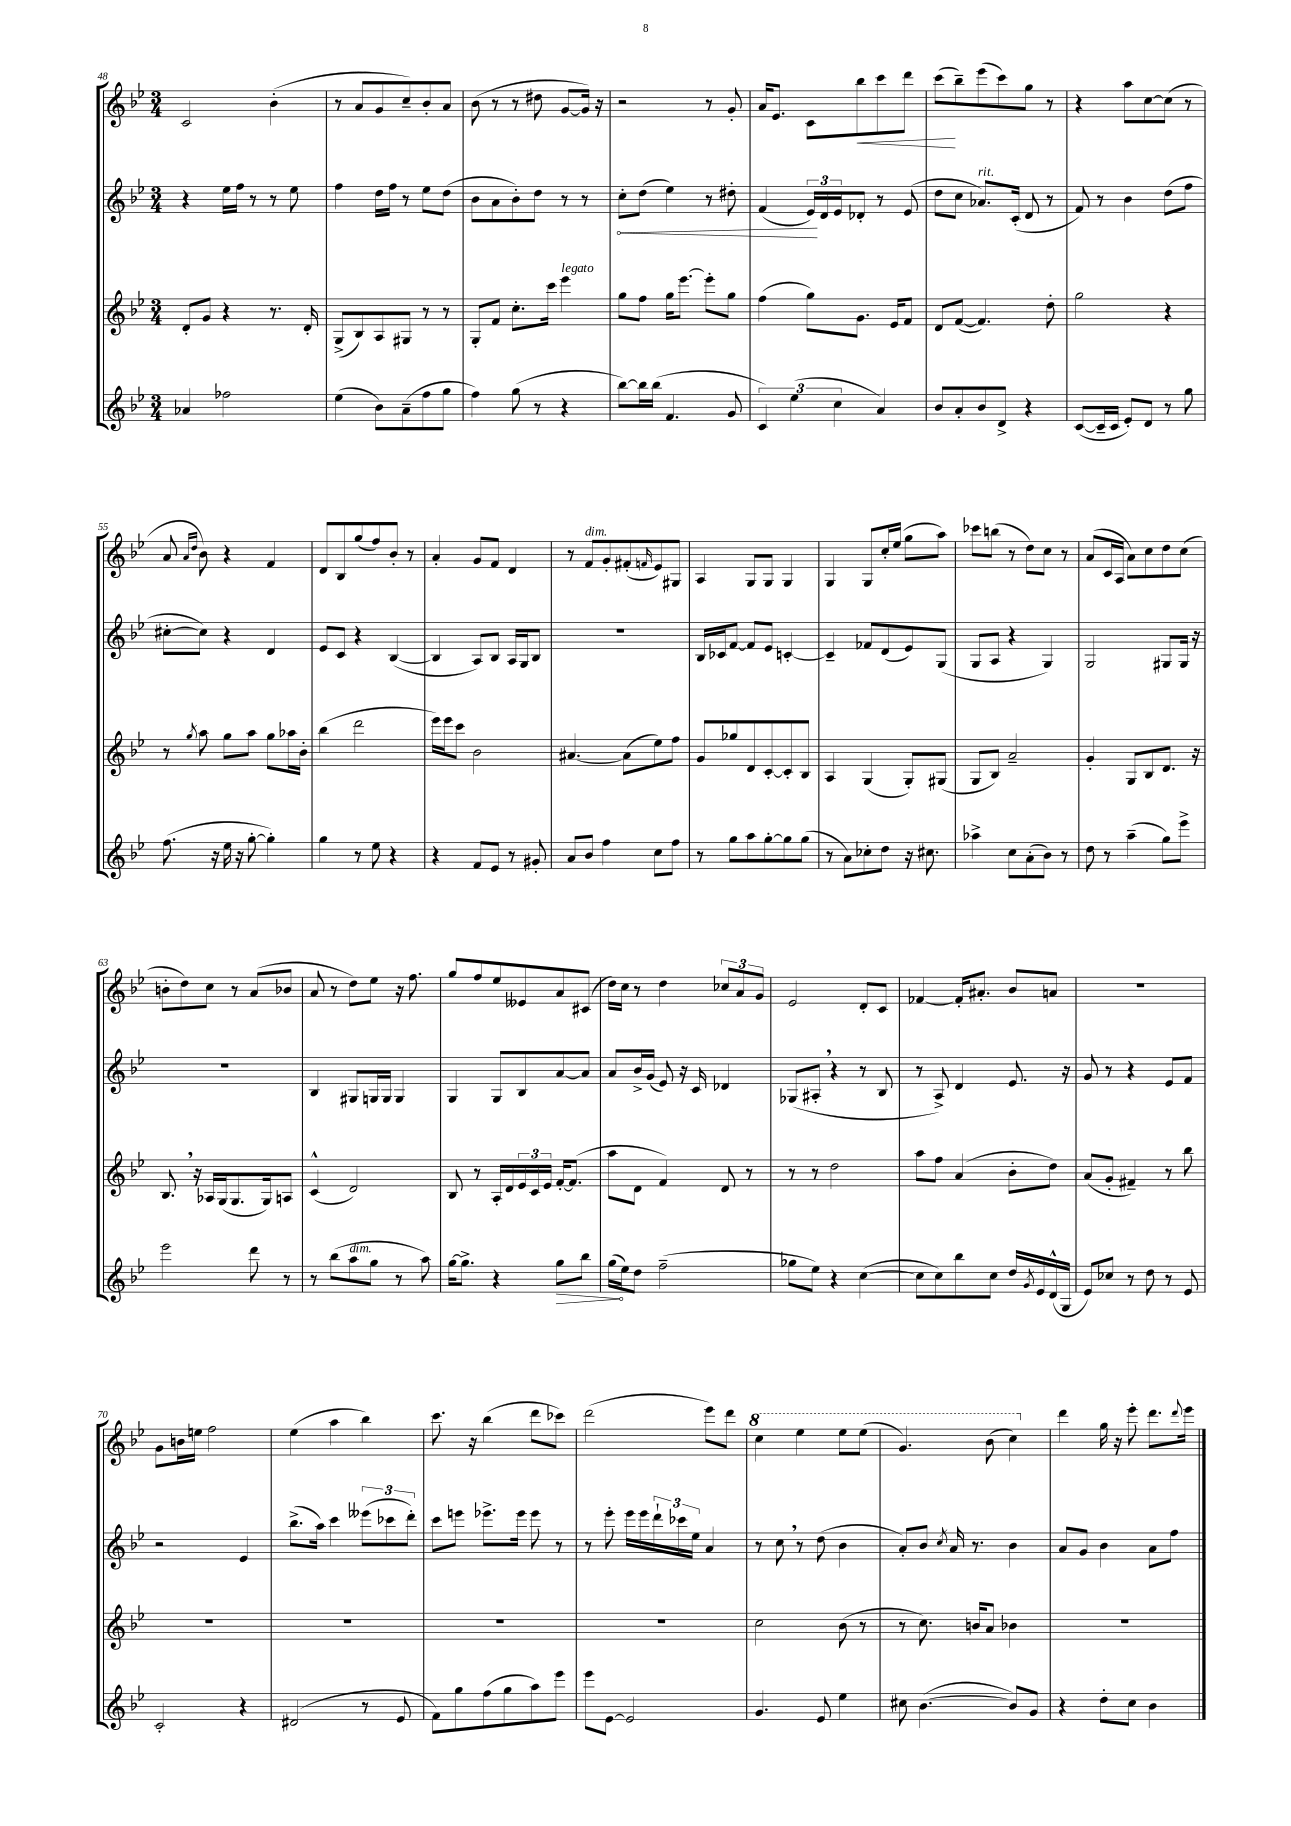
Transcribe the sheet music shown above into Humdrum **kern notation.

**kern	**dynam	**kern	**kern	**dynam	**kern	**dynam
*part4	*part4	*part3	*part2	*part2	*part1	*part1
*staff4	*staff4	*staff3	*staff2	*staff2	*staff1	*staff1
*clefG2	*	*clefG2	*clefG2	*	*clefG2	*
*k[b-e-]	*	*k[b-e-]	*k[b-e-]	*	*k[b-e-]	*
*M3/4	*	*M3/4	*M3/4	*	*M3/4	*
=48	=48	=48	=48	=48	=48	=48
4a-X/	.	8d'/L	4r	.	2c/	.
.	.	8g/J	.	.	.	.
2ff-X\	.	4r	16ee-\LL	.	.	.
.	.	.	16ff\JJ	.	.	.
.	.	.	8r	.	.	.
.	.	8.r	8r	.	(4b-'\	.
.	.	.	8ee-\	.	.	.
.	.	16d'/	.	.	.	.
=49	=49	=49	=49	=49	=49	=49
(4ee-\	.	(8G^/L	4ff\	.	8r	.
.	.	8B-/)	.	.	8a/L	.
8b-\L)	.	8A/	16dd\LL	.	8g/	.
.	.	.	16ff\JJ	.	.	.
(8a~\	.	8G#X/J	8r	.	8cc~/)	.
8ff\	.	8r	8ee-\L	.	8b-'/	.
8gg\J	.	8r	(8dd\J	.	8a/J	.
=50	=50	=50	=50	=50	=50	=50
4ff\)	.	8G'/L	8b-\L	.	(8b-\	.
.	.	8f/J	8a\	.	8r	.
(8gg\	.	8.cc'\L	8b-'\)	.	8r	.
8r	.	.	8dd\J	.	8dd#X\	.
.	.	16ccc\Jk	.	.	.	.
!	!	!LO:TX:a:i:t=legato	!	!	!	!
4r	.	4eee-\	8r	.	[8g/L	.
.	.	.	8r	.	16g/Jk])	.
.	.	.	.	.	16r	.
=51	=51	=51	=51	=51	=51	=51
!	!	!	!	!LO:HP:b	!	!
[8bb-\L)	.	8gg\L	8cc'\L	<	2r	.
16bb-\L]	.	8ff\J	(8dd\J	.	.	.
(16bb-\JJ	.	.	.	.	.	.
4.f/	.	16gg\KL	4ee-\)	.	.	.
.	.	[8.eee-\J	.	.	.	.
.	.	8eee-'\L]	8r	.	8r	.
8g/	.	8gg\J	8dd#X'\	.	8g'/	.
=52	=52	=52	=52	=52	=52	=52
6c/)	.	(4ff\	(4f/	.	16a/KL	.
.	.	.	.	.	8.e-/J	.
(6ee-\	.	.	.	.	.	.
.	.	8gg\L)	24e-/LL)	.	8c\L	.
.	.	.	24d/	[	.	.
6cc\	.	.	24e-/J	.	.	.
!	!	!	!	!	!	!LO:HP:b
.	.	8.g\J	8d-X'/J	.	8bb-\	<
4a/)	.	.	8r	.	8ccc\	.
.	.	16e-/KL	.	.	.	.
.	.	8f/J	(8e-/	.	8ddd\J	.
=53	=53	=53	=53	=53	=53	=53
8b-/L	.	8d/L	8dd\L	.	(8ccc\L	.
8a'/	.	([8f/J	8cc\J	.	8bb-~\)	[
!	!	!	!LO:TX:a:i:t=rit.	!	!	!
8b-/	.	4.f/])	8.a-X/L)	.	(8eee-\	.
8d^/J	.	.	.	.	8ccc\)	.
.	.	.	(16c'/Jk	.	.	.
4r	.	.	8d/	.	8gg\J	.
.	.	8dd'\	8r	.	8r	.
=54	=54	=54	=54	=54	=54	=54
([8c/L	.	2gg\	8f/)	.	4r	.
16c~/L]	.	.	8r	.	.	.
16c/JJ	.	.	.	.	.	.
8e-'/L)	.	.	4b-\	.	8aa\L	.
8d/J	.	.	.	.	[8cc\	.
8r	.	4r	(8dd\L	.	(8cc\J]	.
8gg\	.	.	8ff\J	.	8r	.
!!LO:LB:g=z
=55	=55	=55	=55	=55	=55	=55
(8.ff\	.	8r	[8cc#X'\L	.	8a/	.
.	.	.	.	.	16qqa/LL	.
.	.	8qgg/	.	.	16qqdd/JJ	.
.	.	8aa\	8cc#\J])	.	8b-\)	.
16r	.	.	.	.	.	.
16ee-\	.	8gg\L	4r	.	4r	.
16r	.	.	.	.	.	.
[8gg'\	.	8aa\J	.	.	.	.
4gg'\])	.	8gg\L	4d/	.	4f/	.
.	.	16aa-X\L	.	.	.	.
.	.	16b-'\JJ	.	.	.	.
=56	=56	=56	=56	=56	=56	=56
4gg\	.	(4bb-\	8e-/L	.	8d/L	.
.	.	.	8c/J	.	8B-/	.
8r	.	2ddd\	4r	.	(8gg/	.
8ee-\	.	.	.	.	8ff/)	.
4r	.	.	([4B-/	.	8b-'/J	.
.	.	.	.	.	8r	.
=57	=57	=57	=57	=57	=57	=57
4r	.	16eee-\LL)	4B-/]	.	4a'/	.
.	.	16eee-\J	.	.	.	.
.	.	8ccc\J	.	.	.	.
8f/L	.	2b-\	8A/L)	.	8g/L	.
8e-/J	.	.	8B-/J	.	8f/J	.
8r	.	.	16A/LL	.	4d/	.
.	.	.	16G/J	.	.	.
8g#X'/	.	.	8B-/J	.	.	.
=58	=58	=58	=58	=58	=58	=58
8a/L	.	[4.a#X/	2.r	.	8r	.
!	!	!	!	!	!LO:TX:a:i:t=dim.	!
8b-/J	.	.	.	.	8f/L	.
4ff\	.	.	.	.	8g'/	.
.	.	(8a#\L]	.	.	(8f#X'/	.
.	.	.	.	.	16qqfn/	.
8cc\L	.	8ee-\)	.	.	8e-/)	.
8ff\J	.	8ff\J	.	.	8G#X/J	.
=59	=59	=59	=59	=59	=59	=59
8r	.	8g/L	16B-/LL	.	4A/	.
.	.	.	16c-X/J	.	.	.
8gg\L	.	8gg-X/	[8f/J	.	.	.
8aa\	.	8d/	8f/L]	.	8G/L	.
[8gg'\	.	[8c'/	8e-/J	.	8G/J	.
8gg\]	.	8c'/]	[4cn'/	.	4G/	.
(8gg\J	.	8B-/J	.	.	.	.
=60	=60	=60	=60	=60	=60	=60
8r	.	4A/	4c~/]	.	4G/	.
8a\L)	.	.	.	.	.	.
8cc-X'\	.	(4G/	8f-X/L	.	8G/L	.
8dd\J	.	.	(8d/	.	16cc'/L	.
.	.	.	.	.	(16ee-/JJ	.
16r	.	8G'/L)	8e-/)	.	8gg\L	.
8.cc#X\	.	.	.	.	.	.
.	.	(8G#X/J	(8G/J	.	8aa\J)	.
=61	=61	=61	=61	=61	=61	=61
4aa-X^\	.	8G/L	8G/L	.	8ccc-X\L	.
.	.	8B-/J)	8A/J	.	(8bbn\J	.
8cc\L	.	2a~/	4r	.	8r	.
(8a'\	.	.	.	.	8dd\L)	.
8b-\J)	.	.	4G/)	.	8cc\J	.
8r	.	.	.	.	8r	.
=62	=62	=62	=62	=62	=62	=62
8dd\	.	4g'/	2G/	.	(8a/L	.
8r	.	.	.	.	16c/L	.
.	.	.	.	.	16A/JJ	.
(4aa~\	.	8G/L	.	.	8a\L)	.
.	.	8B-/	.	.	8cc\	.
8gg\L)	.	8.d/J	8G#X/L	.	8dd\	.
8eee-^\J	.	.	16G#/Jk	.	(8cc\J	.
.	.	16r	16r	.	.	.
!!LO:LB:g=z
=63	=63	=63	=63	=63	=63	=63
2eee-\	.	8.B-,/	2.r	.	8bn'\L	.
.	.	.	.	.	8dd\)	.
.	.	16r	.	.	.	.
.	.	16A-X/LL	.	.	8cc\J	.
.	.	(16G/J	.	.	.	.
.	.	8.G/	.	.	8r	.
8ddd\	.	.	.	.	(8a/L	.
.	.	16G/k)	.	.	.	.
8r	.	8An/J	.	.	8b-X/J	.
=64	=64	=64	=64	=64	=64	=64
8r	.	(4c^^/	4B-/	.	8a/	.
(8bb-\L	.	.	.	.	8r	.
!LO:TX:a:i:t=dim.	!	!	!	!	!	!
8aa\	.	2d/)	8G#X/L	.	8dd\L)	.
8gg\J	.	.	16Gn/L	.	8ee-\J	.
.	.	.	16G/JJ	.	.	.
8r	.	.	4G/	.	16r	.
.	.	.	.	.	8.ff\	.
8aa\)	.	.	.	.	.	.
=65	=65	=65	=65	=65	=65	=65
[16gg\KL	.	8B-/	4G/	.	8gg/L	.
8.gg^\J]	.	.	.	.	.	.
.	.	8r	.	.	8ff/	.
4r	.	16A'/LL	8G/L	.	8ee-/	.
.	.	16d/	.	.	.	.
.	.	24e-/	8B-/	.	8e--X/	.
.	.	24c/	.	.	.	.
.	.	24e-/JJ	.	.	.	.
!	!LO:HP:b	!	!	!	!	!
8gg\L	>	[16f'/KL	[8a/	.	8a/	.
.	.	(8.f/J]	.	.	.	.
8bb-\J	.	.	8a/J]	.	(8c#X/J	.
=66	=66	=66	=66	=66	=66	=66
(16gg\LL	.	8aa\L	8a/L	.	16dd\LL)	.
16ee-\J)	]	.	.	.	16cc\JJ	.
8dd\J	.	8d\J	16b-^/L	.	8r	.
.	.	.	(16g/JJ	.	.	.
(2ff~\	.	4f/)	8e-/)	.	4dd\	.
.	.	.	16r	.	.	.
.	.	.	16c/	.	.	.
.	.	8d/	4d-X/	.	12cc-X/L	.
.	.	.	.	.	12a/	.
.	.	8r	.	.	.	.
.	.	.	.	.	12g/J	.
=67	=67	=67	=67	=67	=67	=67
8gg-X\L	.	8r	(8G-X/L	.	2e-/	.
8ee-\J)	.	8r	8A#X',/J	.	.	.
4r	.	2dd\	4r	.	.	.
([4cc\	.	.	8r	.	8d'/L	.
.	.	.	8B-/	.	8c/J	.
=68	=68	=68	=68	=68	=68	=68
8cc\L]	.	8aa\L	8r	.	[4f-X/	.
8cc\)	.	8ff\J	8A^/)	.	.	.
8bb-\	.	(4a/	4d/	.	16f-'/KL]	.
.	.	.	.	.	8.a#X'/J	.
8cc\J	.	.	.	.	.	.
16dd/LL	.	8b-'\L	8.e-/	.	8b-/L	.
8qg/	.	.	.	.	.	.
16e-/	.	.	.	.	.	.
(16d^^/	.	8dd\J)	.	.	8an/J	.
16G/JJ	.	.	16r	.	.	.
=69	=69	=69	=69	=69	=69	=69
8e-/L)	.	(8a/L	8g/	.	2.r	.
8cc-X/J	.	8g'/J	8r	.	.	.
8r	.	4f#X~/)	4r	.	.	.
8dd\	.	.	.	.	.	.
8r	.	8r	8e-/L	.	.	.
8e-/	.	8bb-\	8f/J	.	.	.
!!LO:LB:g=z
=70	=70	=70	=70	=70	=70	=70
2c'/	.	2.r	2r	.	8g\L	.
.	.	.	.	.	16bn\L	.
.	.	.	.	.	16een\JJ	.
.	.	.	.	.	2ff\	.
4r	.	.	4e-/	.	.	.
=71	=71	=71	=71	=71	=71	=71
(2d#X/	.	2.r	(8.bb-^\L	.	(4ee-\	.
.	.	.	16aa\Jk)	.	.	.
.	.	.	4ccc\	.	4aa\	.
8r	.	.	(12eee--X\L	.	4bb-\)	.
.	.	.	12ccc-X\	.	.	.
8e-/	.	.	.	.	.	.
.	.	.	12ddd'\J)	.	.	.
=72	=72	=72	=72	=72	=72	=72
8f\L)	.	2.r	8ccc\L	.	8.ccc\	.
8gg\	.	.	8eeen\J	.	.	.
.	.	.	.	.	16r	.
(8ff\	.	.	8.eee-X^\L	.	(4bb-\	.
8gg\	.	.	.	.	.	.
.	.	.	16eee-\Jk	.	.	.
8aa\)	.	.	8eee-\	.	8ddd\L	.
8eee-\J	.	.	8r	.	8ccc-X\J)	.
=73	=73	=73	=73	=73	=73	=73
8eee-\L	.	2.r	8r	.	(2ddd\	.
[8e-\J	.	.	8eee-'\	.	.	.
2e-/]	.	.	16eee-\LL	.	.	.
.	.	.	16eee-\	.	.	.
.	.	.	24ddd`\	.	.	.
.	.	.	24ccc-X\	.	.	.
.	.	.	24ee-\JJ	.	.	.
.	.	.	4a/	.	8eee-\L)	.
.	.	.	.	.	8ddd\J	.
=74	=74	=74	=74	=74	=74	=74
*	*	*	*	*	*8va	*
4.g/	.	2cc\	8r	.	4ccc\	.
.	.	.	8cc,\	.	.	.
.	.	.	8r	.	4eee-\	.
8e-/	.	.	(8dd\	.	.	.
4ee-\	.	(8b-\	4b-\	.	8eee-\L	.
.	.	8r	.	.	(8eee-\J	.
=75	=75	=75	=75	=75	=75	=75
8cc#X\	.	8r	8a'/L)	.	4.gg/)	.
([4.b-\	.	8.cc\)	8b-/J	.	.	.
.	.	.	8qcc/	.	.	.
.	.	.	16a/	.	.	.
.	.	16bn/KL	8.r	.	.	.
.	.	8a/J	.	.	(8bb-\	.
8b-/L])	.	4b-X\	4b-\	.	4ccc\)	.
8g/J	.	.	.	.	.	.
=76	=76	=76	=76	=76	=76	=76
*	*	*	*	*	*X8va	*
4r	.	2.r	8a/L	.	4ddd\	.
.	.	.	8g/J	.	.	.
8dd'\L	.	.	4b-\	.	16gg\	.
.	.	.	.	.	16r	.
8cc\J	.	.	.	.	8eee-'\	.
4b-\	.	.	8a\L	.	8.ddd\L	.
.	.	.	8ff\J	.	.	.
.	.	.	.	.	8qqddd/	.
.	.	.	.	.	16eee-\Jk	.
==	==	==	==	==	==	==
*-	*-	*-	*-	*-	*-	*-
